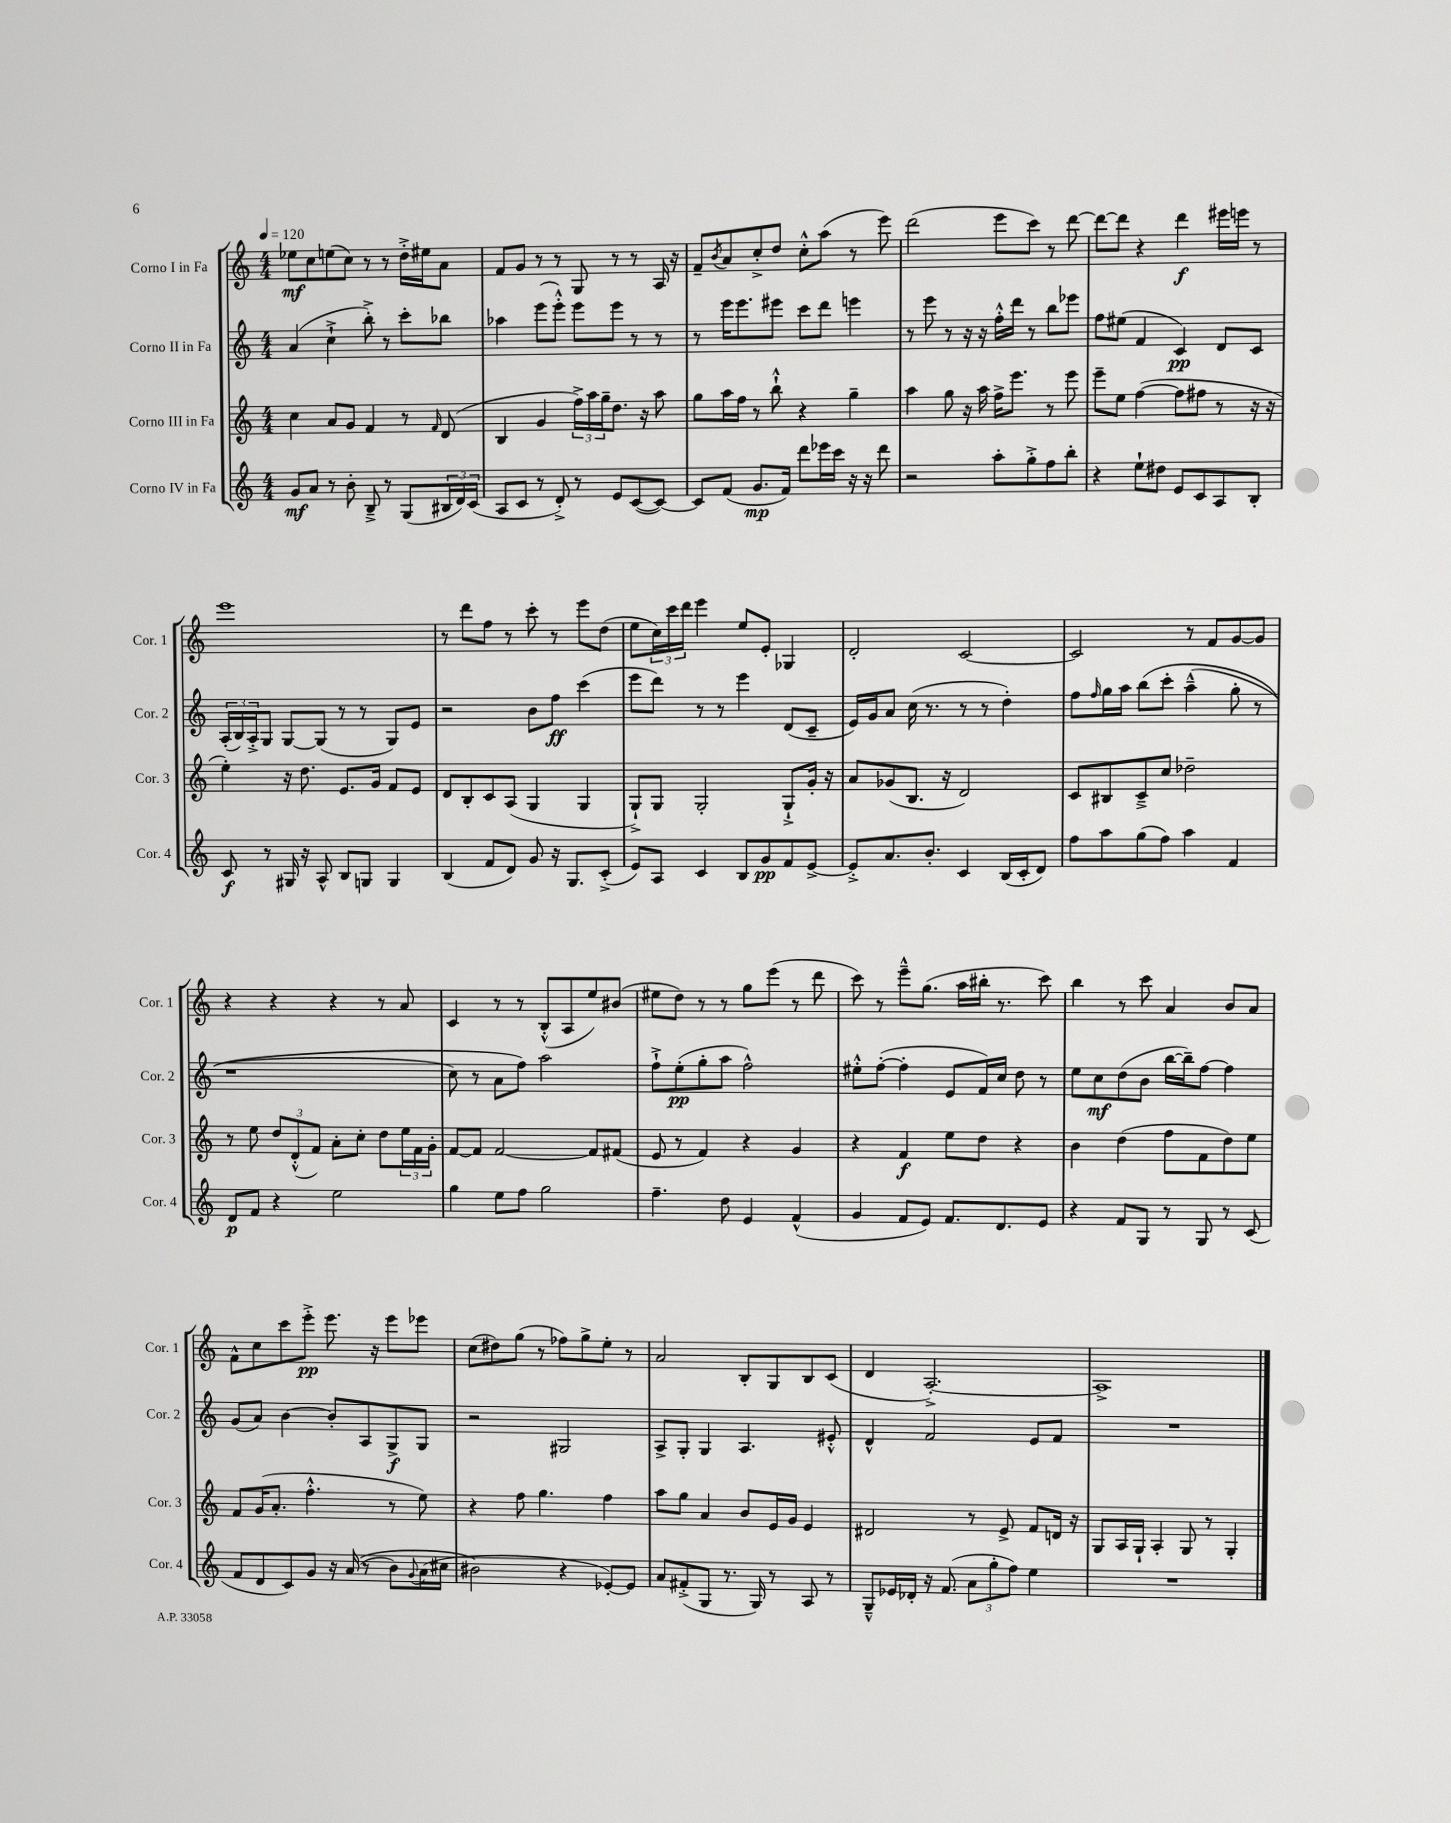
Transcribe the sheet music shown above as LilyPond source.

<<
\new StaffGroup <<
\new Staff = "s0" \with { instrumentName = "Corno I in Fa" shortInstrumentName = "Cor. 1" } {
    \clef treble \key c \major \numericTimeSignature \time 4/4 \tempo 4 = 120
    ees''8\mf c''8 e''8( c''8) r8 r8 d''16-.-> eis''16 a'8 |
    f'8 g'8 r8 r8 g8 r8 r8 a16 r16 |
    f'8-- \acciaccatura { b'8 } a'8 c''8-.-> d''8 c''8-.-^ a''8( r8 e'''8) |
    d'''2( e'''8 c'''8) r8 d'''8~ |
    d'''8~ d'''8 r4 d'''4\f eis'''16 e'''16 r8 |
    e'''1 |
    r8 d'''8 f''8 r8 c'''8-. r8 e'''8 d''8( |
    e''8 \tuplet 3/2 { c''16) c'''16 d'''16 } e'''4 e''8 e'8-. ges4 |
    d'2-. c'2~ |
    c'2 r8 f'8 g'8~ g'8 |
    r4 r4 r4 r8 a'8 |
    c'4 r8 r8 b8-.-^( a8 e''8) bis'8( |
    eis''8 d''8) r8 r8 g''8 e'''8( r8 d'''8 |
    c'''8) r8 e'''8---^ g''8.( a''16 bis''16-. r8. c'''8) |
    b''4 r8 c'''8 a'4 b'8 a'8 |
    f'8-^ c''8 c'''8 e'''8-.->\pp e'''8. r16 e'''8 ees'''8 |
    c''8( dis''8) g''8( r8 fes''8) g''8-> e''8-. r8 |
    a'2 b8-. g8 b8 c'8( |
    d'4 a2.~-.->) |
    a1-> \bar "|." |
}
\new Staff = "s1" \with { instrumentName = "Corno II in Fa" shortInstrumentName = "Cor. 2" } {
    \clef treble \key c \major \numericTimeSignature \time 4/4
    a'4( c''4-!-> b''8-.->) r8 c'''8-. bes''8 |
    aes''4 e'''8( e'''8-.-^) e'''8 e'''8 r8 r8 |
    r8 e'''16 e'''8. eis'''8 c'''8 d'''8 e'''4 |
    r8 e'''8 r8 r16 r16 f''16-.-^ d'''16 r8 b''8 ees'''8 |
    f''8 eis''8( f'4 c'4\pp) d'8 c'8 |
    \tuplet 3/2 { a16-.( b16) a16-.-> } g8 g8~ g8( r8 r8 g8) e'8 |
    r2 b'8 f''8\ff c'''4( |
    e'''8 d'''8) r8 r8 e'''4 d'8( c'8-- |
    e'16) g'16 a'8 c''16( r8. r8 r8 d''4-.) |
    f''8 \grace { f''16 } g''16 a''16 b''8\( c'''8-. a''4---^( g''8-. r8 |
    r1 |
    c''8) r8 a'8 f''8\) a''2 |
    f''8-!-> e''8-.\pp( g''8-. a''8 f''2-^) |
    eis''8-.-^ f''8~-.( f''4-. e'8 f'16) c''16 d''8 r8 |
    e''8 c''8\mf d''8( b'8 b''16~ b''16--) f''8~ f''4 |
    g'8( a'8) b'4~ b'8-. a8 g8->\f g8 |
    r2 gis2 |
    a8-> g8-. g4 a4. eis'8-.-^ |
    d'4-^ f'2 e'8 f'8 |
    R1 \bar "|." |
}
\new Staff = "s2" \with { instrumentName = "Corno III in Fa" shortInstrumentName = "Cor. 3" } {
    \clef treble \key c \major \numericTimeSignature \time 4/4
    c''4 a'8 g'8 f'4 r8 \grace { f'16 } d'8( |
    b4 g'4 \tuplet 3/2 { f''16->) a''16 g''16-- } d''8. r16 a''8 |
    g''8 a''16 f''16 r8 b''8-!-^ r4 g''4-- |
    a''4 g''8 r16 a''16 f''16-> e'''8. r8 e'''8 |
    e'''8-- e''8 f''4~( f''8 fis''8 r8 r16 r16 |
    e''4-.) r16 d''8. e'8. g'16 f'8 e'8 |
    d'8 b8-. c'8 a8( g4 g4 |
    g8-!->) g8 g2-. g8-!-> g'16-. r16 |
    a'8 ges'8( b8. r16 d'2) |
    c'8 bis8 c'8---> c''8 des''2-- |
    r8 e''8 \tuplet 3/2 { d''8 d'8-.-^( f'8) } a'8-. c''8-. d''8 \tuplet 3/2 { e''16 f'16 g'16-. } |
    f'8~ f'8 f'2~ f'8 fis'8( |
    e'8 r8 f'4) r4 g'4 |
    r4 f'4\f e''8 d''8 r4 |
    b'4 d''4( f''8 f'8 d''8) e''8 |
    f'8 g'16( a'8.-. f''4.-.-^ r8 e''8) |
    r4 f''8 g''4. f''4 |
    a''8 g''8 a'4 b'8 e'16 g'16 e'4 |
    dis'2 r8 e'8-> f'8 d'16 r16 |
    g8 a16 g16-! a4-. g8 r8 g4-. \bar "|." |
}
\new Staff = "s3" \with { instrumentName = "Corno IV in Fa" shortInstrumentName = "Cor. 4" } {
    \clef treble \key c \major \numericTimeSignature \time 4/4
    g'8\mf a'8 r8 b'8-. b8---> r8 g8( \tuplet 3/2 { bis16 d'16) c'16( } |
    a8 c'8 r8 d'8-.->) r8 e'8 c'8~( c'8~) |
    c'8 f'8( g'8.\mp f'16) d'''8 ees'''16 c'''16 r16 r16 d'''8 |
    r2 a''8-. g''8-.-> f''8 b''8-. |
    r4 e''8-! dis''8 e'8 c'8 a8 b8-. |
    c'8\f r8 gis16 r16 a8-^ b8 g8 g4 |
    b4( f'8 d'8) g'8 r16 g8. c'8-.->( |
    e'8) a8 c'4 b8 g'8\pp f'8 e'8~-> |
    e'8-.-> a'8. b'8.-. c'4 b16( c'16-. d'8) |
    f''8 a''8 g''8( f''8) a''4 f'4 |
    d'8\p f'8 r4 e''2 |
    g''4 e''8 f''8 g''2 |
    f''4.-- d''8 e'4 f'4-^( |
    g'4 f'8 e'8) f'8. d'8. e'8 |
    r4 f'8 g8 r8 g8 r8 c'8( |
    f'8 d'8 c'8) g'8 r16 a'16(\( r8 b'8) \appoggiatura { g'8 } a'16( cis''16 |
    bis'2\) r4 ees'8~-.) ees'8 |
    a'8 fis'8-.->( g8 r8. g16) r8 a8 r8 |
    g8---^ ees'16 des'16-. r16 f'8.( \tuplet 3/2 { a'8 g''8-. f''8) } e''4 |
    R1 \bar "|." |
}
>>
>>
\layout { \context { \Score \remove "Bar_number_engraver" } }
